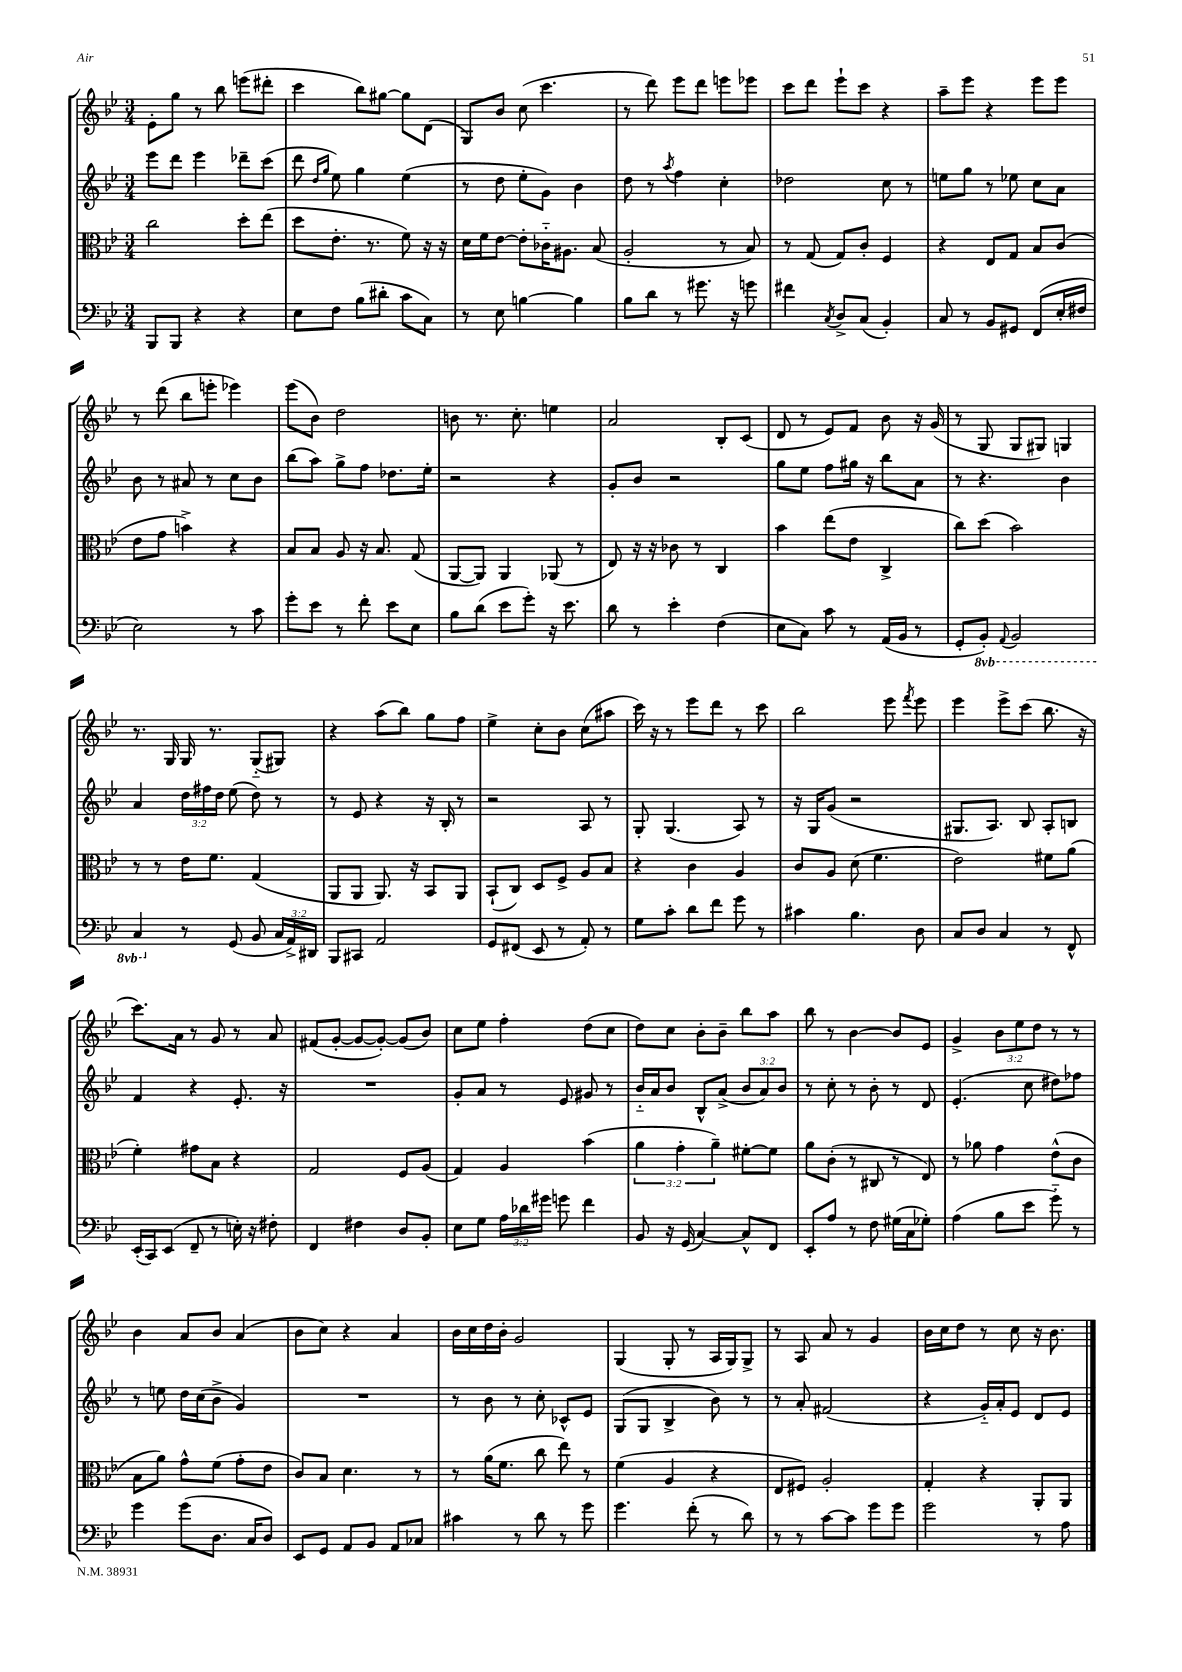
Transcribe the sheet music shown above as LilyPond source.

<<
\new StaffGroup <<
\new Staff = "s0" {
    \clef treble \key bes \major \numericTimeSignature \time 3/4 \override Staff.TupletNumber.text = #tuplet-number::calc-fraction-text
    \autoBeamOff ees'8[-. g''8] r8 bes''8 e'''8[( dis'''8]-. |
    c'''4 bes''8[) gis''8]~ gis''8[ d'8]( |
    g8[) bes'8] c''8( c'''4. |
    r8 d'''8) ees'''8[ d'''8] e'''8[ ees'''8] |
    c'''8[ d'''8] ees'''8[-! c'''8] r4 |
    a''8[-- ees'''8] r4 ees'''8[ ees'''8] |
    r8 d'''8( bes''8[ e'''8]-. ees'''4) |
    ees'''8[( bes'8]) d''2 |
    b'8 r8. c''8.-. e''4 |
    a'2 bes8[-. c'8]( |
    d'8 r8 ees'8[) f'8] bes'8 r16 g'16( |
    r8 g8 g8[ gis8]) g4 |
    r8. g16 g16 r8. g8[-_( gis8]) |
    r4 a''8[( bes''8]) g''8[ f''8] |
    ees''4-> c''8[-. bes'8] c''8[( ais''8] |
    c'''16) r16 r8 ees'''8[ d'''8] r8 c'''8 |
    bes''2 ees'''8 \acciaccatura { f'''8 } ees'''8 |
    ees'''4 ees'''8[-> c'''8]( bes''8. r16 |
    c'''8.[) a'16] r8 g'8 r8 a'8 |
    fis'8[( g'8]~-. g'8[~ g'8]~-.) g'8[( bes'8]) |
    c''8[ ees''8] f''4-. d''8[( c''8] |
    d''8[) c''8] bes'8[-. bes'8]-- bes''8[ a''8] |
    bes''8 r8 bes'4~ bes'8[ ees'8] |
    g'4-> \tuplet 3/2 { bes'8[ ees''8 d''8] } r8 r8 |
    bes'4 a'8[ bes'8] a'4( |
    bes'8[ c''8]) r4 a'4 |
    bes'16[ c''16 d''16 bes'16]-. g'2 |
    g4( g8-. r8 a16[ g16) g8]-> |
    r8 a8 a'8 r8 g'4 |
    bes'16[ c''16 d''8] r8 c''8 r16 bes'8. \bar "|." |
}
\new Staff = "s1" {
    \clef treble \key bes \major \numericTimeSignature \time 3/4 \override Staff.TupletNumber.text = #tuplet-number::calc-fraction-text
    \autoBeamOff ees'''8[ d'''8] ees'''4 des'''8[-- c'''8]( |
    d'''8 \grace { d''16[ g''16] } ees''8) g''4 ees''4( |
    r8 d''8 ees''8[-. g'8]) bes'4 |
    d''8 r8 \acciaccatura { a''8 } f''4 c''4-. |
    des''2 c''8 r8 |
    e''8[ g''8] r8 ees''8 c''8[ a'8] |
    bes'8 r8 ais'8 r8 c''8[ bes'8] |
    bes''8[( a''8]) g''8[-> f''8] des''8.[ ees''16]-. |
    r2 r4 |
    g'8[-. bes'8] r2 |
    g''8[ ees''8] f''8[ gis''16] r16 bes''8[ a'8] |
    r8 r4. bes'4 |
    a'4 \tuplet 3/2 { d''16[ fis''16 d''16] } ees''8( d''8) r8 |
    r8 ees'8 r4 r16 bes16-. r8 |
    r2 a8 r8 |
    g8-. g4.( a8) r8 |
    r16 g16[ g'8]( r2 |
    gis8.[ a8.]) bes8 a8[-. b8] |
    f'4 r4 ees'8.-. r16 |
    R2. |
    g'8[-. a'8] r8 ees'8 gis'8 r8 |
    bes'16[-_ a'16 bes'8] bes8[-^ a'8]->( \tuplet 3/2 { bes'8[ a'8) bes'8] } |
    r8 c''8-. r8 bes'8-. r8 d'8 |
    ees'4.-.( c''8 dis''8[) fes''8] |
    r8 e''8 d''16[ c''16( bes'8]-> g'4) |
    R2. |
    r8 bes'8 r8 c''8-. ces'8[-^ ees'8] |
    g8[( g8] bes4-> bes'8) r8 |
    r8 a'8-. fis'2( |
    r4 g'16[-_) a'16-. ees'8] d'8[ ees'8] \bar "|." |
}
\new Staff = "s2" {
    \clef alto \key bes \major \numericTimeSignature \time 3/4 \override Staff.TupletNumber.text = #tuplet-number::calc-fraction-text
    \autoBeamOff c''2 d''8[-. ees''8]( |
    d''8[ ees'8.]-. r8. f'8) r16 r16 |
    d'16[ f'16 ees'8]~ ees'8[-. ces'16-_ ais8.] bes8( |
    a2-. r8 bes8) |
    r8 g8( g8[) c'8]-. f4 |
    r4 ees8[ g8] bes8[ c'8]( |
    ees'8[ g'8] b'4->) r4 |
    bes8[ bes8] a8 r16 bes8. g8( |
    a,8[~ a,8]) a,4 aes,8( r8 |
    ees8) r16 r16 ces'8 r8 c4 |
    bes'4 ees''8[( ees'8] c4-> |
    c''8[) d''8]( bes'2) |
    r8 r8 ees'16[ f'8.] g4( |
    a,8[ a,8] a,8.) r16 bes,8[ a,8] |
    bes,8[-!( c8]) d8[ f8]-> a8[ bes8] |
    r4 c'4 a4 |
    c'8[ a8] d'8( f'4. |
    ees'2) fis'8[ a'8]( |
    f'4-.) gis'8[ bes8] r4 |
    g2 f8[ a8]( |
    g4) a4 bes'4( |
    \tuplet 3/2 { a'4 g'4-. a'4--) } fis'8[~-. fis'8] |
    a'8[ c'8]-.( r8 cis8 r8 ees8) |
    r8 aes'8 g'4 ees'8[-^( c'8] |
    bes8[ a'8]) g'8[-^ f'8]( g'8[-. ees'8] |
    c'8[) bes8] d'4. r8 |
    r8 a'16[( f'8.] c''8 ees''8) r8 |
    f'4( a4 r4 |
    ees8[ fis8]) a2-. |
    g4-. r4 a,8[-. a,8] \bar "|." |
}
\new Staff = "s3" {
    \clef bass \key bes \major \numericTimeSignature \time 3/4 \override Staff.TupletNumber.text = #tuplet-number::calc-fraction-text \set Staff.ottavationMarkups = #ottavation-simple-ordinals
    \autoBeamOff bes,,8[ bes,,8] r4 r4 |
    ees8[ f8] bes8[( dis'8]-. c'8[ c8]) |
    r8 ees8 b4~ b4 |
    bes8[ d'8] r8 gis'8. r16 g'8 |
    fis'4 \acciaccatura { c8 } d8[-> c8]( bes,4-.) |
    c8 r8 bes,8[ gis,8] f,8[( ees16-. fis16] |
    ees2) r8 c'8 |
    g'8[-. ees'8] r8 f'8-. ees'8[ ees8] |
    bes8[ d'8]( ees'8[ g'8]-.) r16 ees'8. |
    d'8 r8 ees'4-. f4( |
    ees8[ c8]) c'8 r8 a,16[( bes,16] r8 |
    g,8[-. \ottava #-1 bes,,8]-.) \appoggiatura { a,,8 } bes,,2 |
    c,4 \ottava #0 r8 g,8( bes,8 \tuplet 3/2 { c16[ a,16->) dis,16] } |
    bes,,8[ cis,8] a,2 |
    g,8[ fis,8]( ees,8 r8 a,8-.) r8 |
    g8[ c'8]-. d'8[ f'8] g'8 r8 |
    cis'4 bes4. d8 |
    c8[ d8] c4 r8 f,8-^ |
    ees,16[-.( c,16) ees,8]( f,8-- r8 e16-.) r16 fis8-. |
    f,4 fis4 d8[ bes,8]-. |
    ees8[ g8] \tuplet 3/2 { a16[ des'16 gis'16] } g'8 f'4 |
    bes,8 r16 g,16( c4~) c8[-^ f,8] |
    ees,8[-. a8] r8 f8 gis16[( c16 ges8]-.) |
    a4( bes8[ ees'8] g'8-_) r8 |
    g'4 g'8[( d8.] c16[ d8]) |
    ees,8[ g,8] a,8[ bes,8] a,8[ ces8] |
    cis'4 r8 d'8 r8 g'8 |
    g'4. f'8-.( r8 d'8) |
    r8 r8 c'8[~ c'8] g'8[ g'8] |
    g'2 r8 a8 \bar "|." |
}
>>
>>
\layout { \context { \Score \remove "Bar_number_engraver" } }
